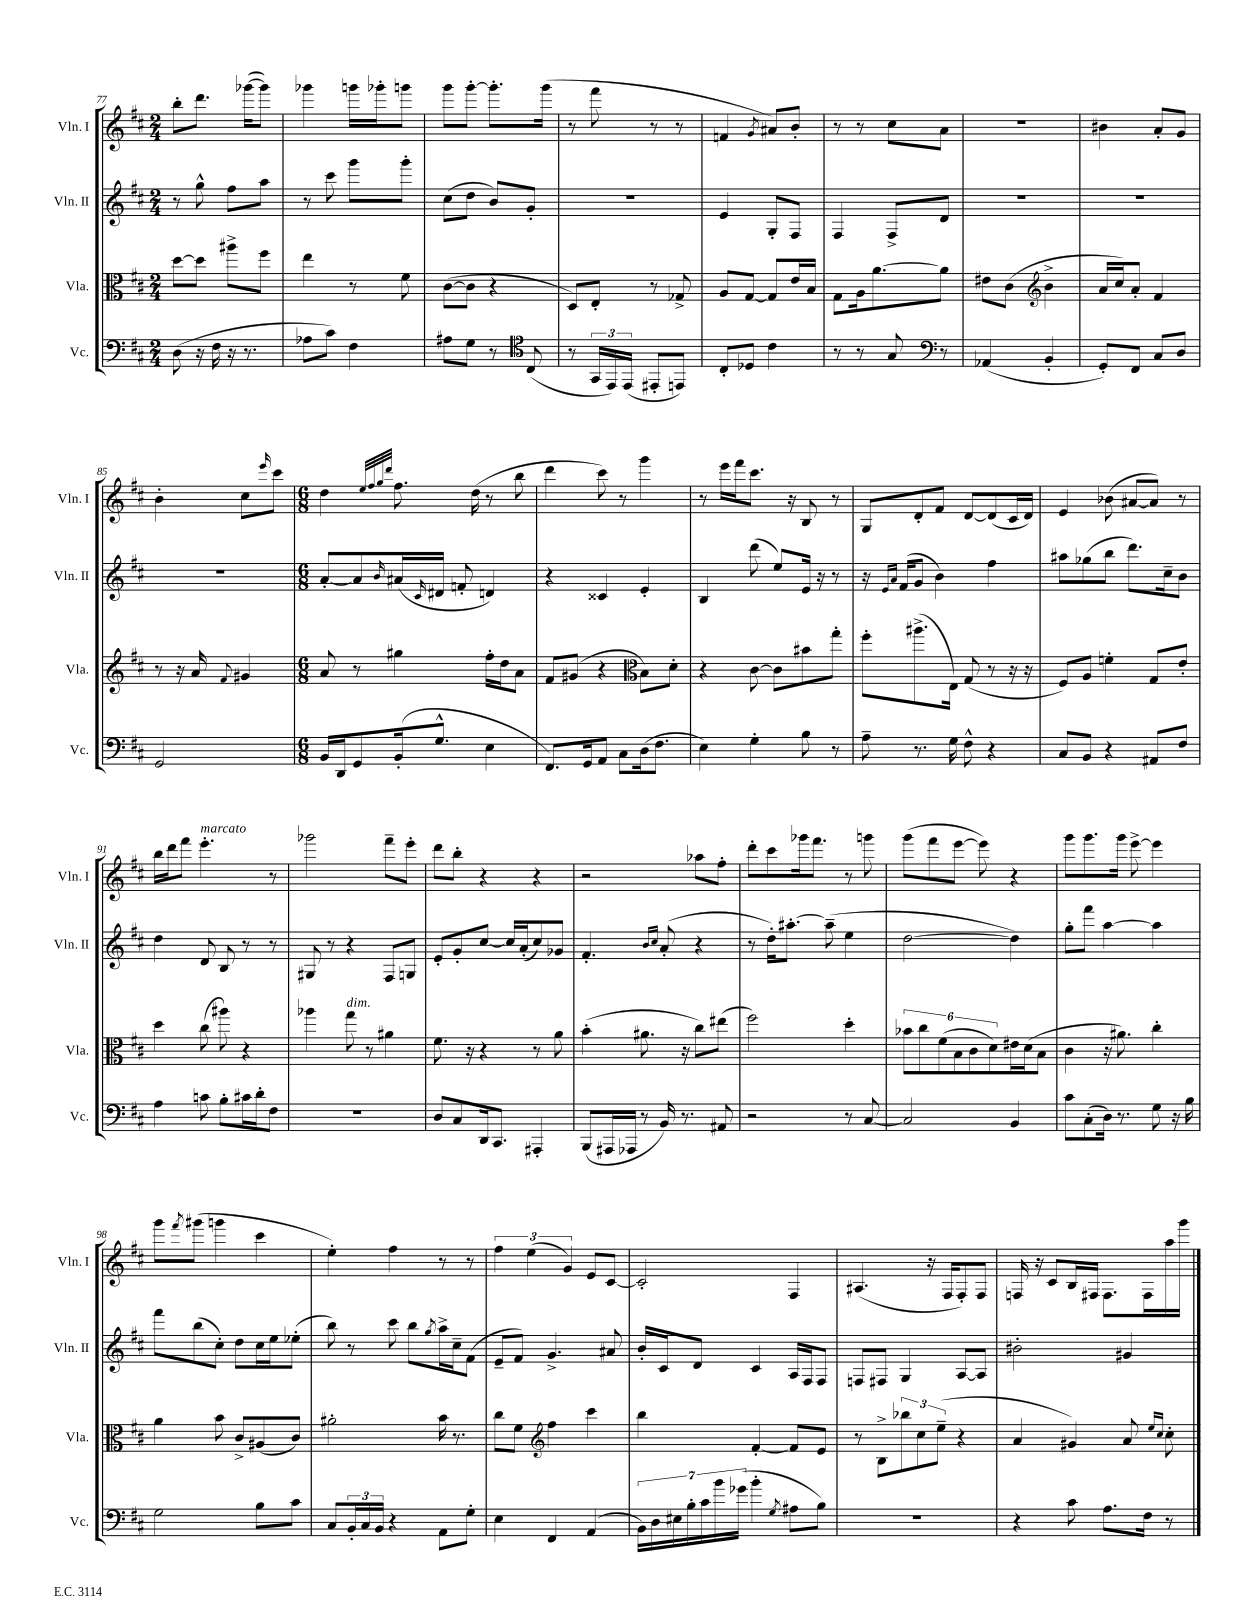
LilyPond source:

<<
\new StaffGroup <<
\new Staff = "s0" \with { instrumentName = "Vln. I" shortInstrumentName = "Vln. I" } {
    \clef treble \key d \major \numericTimeSignature \time 2/4
    b''8-. d'''8. ges'''16~( ges'''8) |
    ges'''4 g'''16 ges'''16-. g'''8 |
    g'''8 g'''8~-. g'''8.-. g'''16( |
    r8 fis'''8 r8 r8 |
    f'4 \acciaccatura { g'8 } ais'8) b'8-. |
    r8 r8 cis''8 a'8 |
    R2 |
    bis'4 a'8-. g'8 |
    b'4-. cis''8 \grace { e'''16 } cis'''8 |
    \numericTimeSignature \time 6/8 d''4 \grace { e''32 fis''32 g''32 d'''32 } fis''8. d''16( r8 b''8 |
    d'''4 cis'''8) r8 g'''4 |
    r8 e'''16 fis'''16 cis'''8. r16 b8 r8 |
    g8 d'8-. fis'8 d'8~ d'8( cis'16 d'16) |
    e'4 bes'8( ais'8~ ais'8) r8 |
    b''16 d'''16 fis'''8 e'''4.-.^\markup { \italic "marcato" } r8 |
    ges'''2 fis'''8-- e'''8-. |
    d'''8 b''8-. r4 r4 |
    r2 aes''8 fis''8-. |
    d'''8-. cis'''8 ges'''16 fis'''8. r8 g'''8 |
    g'''8( fis'''8 e'''8~ e'''8) r4 |
    g'''8 g'''8. g'''16 e'''8~-> e'''4 |
    g'''8 \acciaccatura { fis'''8 } gis'''8( g'''4 cis'''4 |
    e''4-.) fis''4 r8 r8 |
    \tuplet 3/2 { fis''4 e''4( g'4) } e'8 cis'8~ |
    cis'2-. fis4 |
    ais4.( r16 fis16 fis8-.) fis8 |
    f16 r16 cis'8 b16 fis16 fis8. fis16 a''16 g'''16 \bar "|." |
}
\new Staff = "s1" \with { instrumentName = "Vln. II" shortInstrumentName = "Vln. II" } {
    \clef treble \key d \major \numericTimeSignature \time 2/4
    r8 g''8-^ fis''8 a''8 |
    r8 cis'''8 g'''8 g'''8-. |
    cis''8( d''8 b'8) g'8-. |
    R2 |
    e'4 g8-. fis8 |
    fis4 fis8-> d'8 |
    R2 |
    R2 |
    R2 |
    \numericTimeSignature \time 6/8 a'8~-. a'8 \grace { b'16 } ais'16( \grace { cis'16 } dis'16 f'8-. d'4) |
    r4 cisis'4 e'4-. |
    b4 d'''8( e''8) e'16 r16 r8 |
    r16 \grace { e'16 a'16 } fis'16( g'8 b'4) fis''4 |
    ais''8 ges''8( b''8 d'''8.) cis''16-- b'8 |
    d''4 d'8 b8 r8 r8 |
    gis8 r8 r4 fis8 g8 |
    e'8-. g'8-. cis''8~ cis''16 a'16-.( cis''8) ges'8 |
    fis'4.-. \grace { b'16 cis''16 } a'8-.( r4 |
    r8 d''16-.) ais''8.~-. ais''8--( e''4 |
    d''2~ d''4) |
    g''8-. fis'''8 a''4~ a''4 |
    fis'''8 b''8( cis''8-.) d''8 cis''16 e''16 ees''8-.( |
    b''8) r8 cis'''8 b''8 \acciaccatura { g''8 } a''16-> cis''16-- fis'8( |
    e'8-- fis'8) g'4.-> ais'8 |
    b'16-. cis'16 d'8 cis'4 a16 fis16 fis8 |
    f8 fis8 g4 a8~ a8 |
    bis'2-. gis'4 \bar "|." |
}
\new Staff = "s2" \with { instrumentName = "Vla." shortInstrumentName = "Vla." } {
    \clef alto \key d \major \numericTimeSignature \time 2/4
    d''8~ d''8 ais''8-> fis''8 |
    e''4 r8 fis'8 |
    cis'8~( cis'8 r4 |
    d8) e8-. r8 ges8-> |
    a8 g8~ g8 e'16 b16 |
    g8 a16 a'8.~ a'8 |
    eis'8 cis'8( \clef treble b'4-> |
    a'16 cis''16) a'8-. fis'4 |
    r8 r16 a'16 \appoggiatura { fis'8 } gis'4 |
    \numericTimeSignature \time 6/8 a'8 r8 gis''4 fis''16-. d''16 a'8 |
    fis'8 gis'8( r4 \clef alto b8) d'8-. |
    r4 cis'8~ cis'8 bis'8 g''8-. |
    fis''8-. ais''8.->( e16) g8( r8 r16 r16 |
    fis8) a8 f'4-. g8 e'8-. |
    d''4 cis''8( ais''8) r4 |
    aes''4 g''8^\markup { \italic "dim." } r8 ais'4 |
    fis'8. r16 r4 r8 a'8 |
    b'4-.( ais'8. r16 cis''8) eis''8( |
    fis''2) d''4-. |
    \tuplet 6/4 { bes'8 cis''8 fis'8( b8 cis'8 d'8) } eis'16 d'16( b8 |
    cis'4 r16 ais'8.) cis''4-. |
    a'4 b'8 cis'8-> ais8( cis'8) |
    ais'2-. b'16 r8. |
    cis''8 fis'8 \clef treble fis''4 cis'''4 |
    b''4 fis'4~-. fis'8 e'8 |
    r8 b8-> \tuplet 3/2 { bes''8 cis''8 e''8--( } r4 |
    a'4 gis'4) a'8 \grace { e''16 cis''16 } cis''8-. \bar "|." |
}
\new Staff = "s3" \with { instrumentName = "Vc." shortInstrumentName = "Vc." } {
    \clef bass \key d \major \numericTimeSignature \time 2/4
    d8( r16 fis16 r16 r8. |
    aes8 cis'8) fis4 |
    ais8 g8 r8 cis8( |
    \clef tenor r8 \tuplet 3/2 { g,16 e,16) e,16( } eis,8-. e,8) |
    cis8-. des8 cis'4 |
    r8 r8 g8 r8 |
    \clef bass aes,4( b,4-. |
    g,8-.) fis,8 cis8 d8 |
    g,2 |
    \numericTimeSignature \time 6/8 b,16 d,16 g,8 b,16-.( g8.-^ e4 |
    fis,8.) g,16 a,8 cis8 d16( fis8. |
    e4) g4-. b8 r8 |
    a8-- r8. g16 fis8-^ r4 |
    cis8 b,8 r4 ais,8 fis8 |
    a4 c'8 b8-. cis'16 d'16-. fis8 |
    R2. |
    d8 cis8 d,16 cis,8. ais,,4-. |
    b,,8( ais,,16 aes,,16 r8 b,16) r8. ais,8 |
    r2 r8 cis8~ |
    cis2 b,4 |
    cis'8 cis8-.( d16) r8. g8 r16 b16 |
    g2 b8 cis'8 |
    cis8 \tuplet 3/2 { b,16-. cis16 b,16 } r4 a,8 g8-. |
    e4 fis,4 a,4( |
    \tuplet 7/4 { b,16) d16 eis16 b16-. cis'16 b'16 ges'16( } b'4-. \acciaccatura { g8 } ais8 b8) |
    R2. |
    r4 cis'8 a8. fis16 r8 \bar "|." |
}
>>
>>
\layout { \context { \Score currentBarNumber = #77 } }
